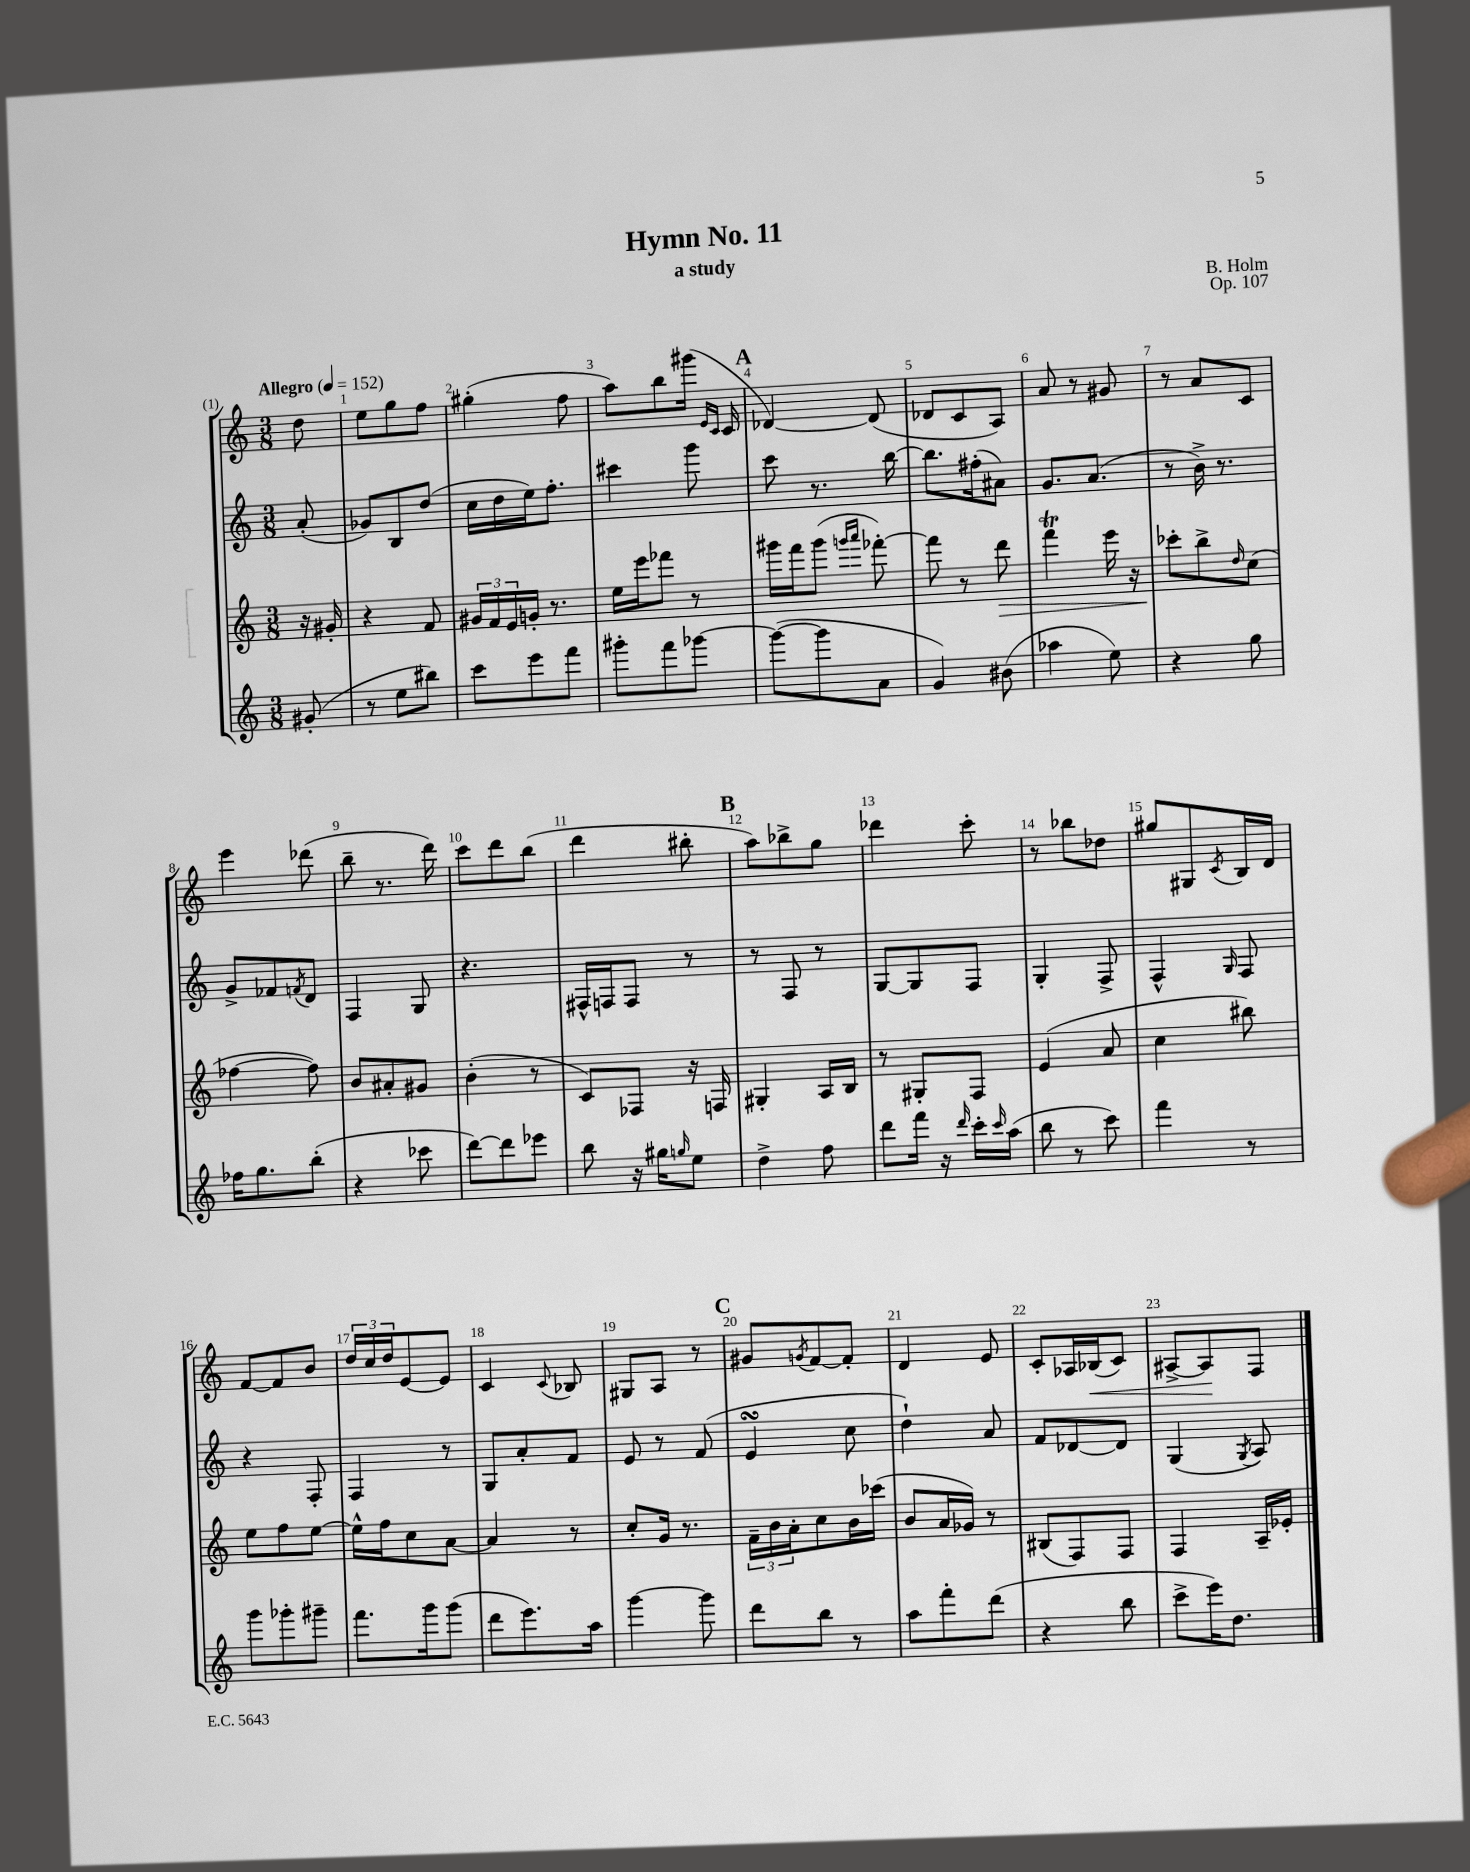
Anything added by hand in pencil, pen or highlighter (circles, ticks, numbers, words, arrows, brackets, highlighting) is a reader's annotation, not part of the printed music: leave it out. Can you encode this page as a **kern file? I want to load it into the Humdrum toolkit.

**kern	**kern	**kern	**kern
*staff4	*staff3	*staff2	*staff1
*clefG2	*clefG2	*clefG2	*clefG2
*k[]	*k[]	*k[]	*k[]
*M3/8	*M3/8	*M3/8	*M3/8
*MM152	*MM152	*MM152	*MM152
(8g#'	16r	(8a'	8dd
.	16g#'	.	.
=	=	=	=
8r	4r	8g-)	8ee
8ee	.	8B	8gg
8bb#)	8f	(8dd	8ff
=	=	=	=
8ccc	24g#	16cc	(4gg#'
.	24f	.	.
.	.	16dd	.
.	24e	.	.
8eee	16g'	16ee)	.
.	8.r	8.ff'	.
8fff	.	.	8ff
=	=	=	=
8ggg#'	16ee	4ccc#	8aa)
.	16eee	.	.
8fff	8fff-	.	8bb
[8ggg-	8r	8ggg	(16ggg#
.	.	.	16qqe
.	.	.	16qqc
.	.	.	16c
=	=	=	=
(8ggg-_	16ggg#	8ccc	[4d-)
.	16fff	.	.
8ggg-]	(8ggg#	8.r	.
.	16qqggg	.	.
.	16qqaaa	.	.
8a	[8fff-')	.	(8d-]
.	.	[16bb	.
=	=	=	=
4g)	8fff-]	8.bb]	8d-
.	8r	.	8c
.	.	(16ff#'	.
(8b#	8ddd	8a#)	8A)
=	=	=	=
4aa-	4fff	8.g	8a
.	.	.	8r
.	.	(8.a	.
8ee)	16eee	.	8g#
.	16r	.	.
=	=	=	=
4r	8ccc-'	8r	8r
.	8bb^	16b^)	8a
.	.	8.r	.
.	16qqdd	.	.
8gg	(8cc	.	8c
=	=	=	=
16ff-	[4ff-	8g^	4eee
8.gg	.	.	.
.	.	8f-	.
.	.	8qf	.
(8bb'	8ff-])	8d	(8ddd-
=	=	=	=
4r	8b	4F	8bb~
.	8a#'	.	8.r
8ccc-	8g#	8G	.
.	.	.	16ddd)
=	=	=	=
[8ddd)	(4b'	4.r	8ccc
8ddd]	.	.	8ddd
8eee-	8r	.	(8bb
=	=	=	=
8bb	8c)	16F#^^	4ddd
.	.	16F	.
16r	8F-	8F	.
16gg#	.	.	.
16qqgg	.	.	.
8ee	16r	8r	8bb#'
.	16F	.	.
=	=	=	=
4dd^	4G#'	8r	8aa)
.	.	8F	8bb-^
8ff	16A	8r	8gg
.	16B	.	.
=	=	=	=
8ddd	8r	[8G	4ddd-
16fff	8G#'	8G]	.
16r	.	.	.
16qqddd	.	.	.
16ccc'	8F	8F	8ccc'
16qqccc	.	.	.
(16aa	.	.	.
=	=	=	=
8bb	(4e	4G'	8r
8r	.	.	8bb-
8ccc)	8a	8F^	8dd-
=	=	=	=
4fff	4cc	4F^^	8gg#
.	.	.	8G#
.	.	16qqG	8qc
8r	8bb#)	8F	16B
.	.	.	16d
=	=	=	=
8ggg	8ee	4r	[8f
8ggg-'	8ff	.	8f]
8ggg#~	[8ee	8F'	8b
=	=	=	=
8.fff	16ee^^]	4F	24dd
.	.	.	24cc
.	16ff	.	.
.	.	.	24dd
.	8cc	.	[8e
16ggg	.	.	.
(8ggg	[8a	8r	8e]
=	=	=	=
8ddd	4a]	8G	4c
8.eee)	.	8a'	.
.	.	.	8qqc
.	8r	8f	8B-
16aa	.	.	.
=	=	=	=
[4ggg	8cc'	8e	8G#
.	16g	8r	8A
.	8.r	.	.
8ggg]	.	(8f	8r
=	=	=	=
8ddd	24f~	4e	8g#
.	24b	.	.
.	24a'	.	.
.	.	.	8qg
8bb	8cc	.	[8f
8r	16b	8cc	8f']
.	(16ccc-	.	.
=	=	=	=
8aa	8b	4dd`)	4d
8fff'	16a	.	.
.	16g-)	.	.
(8ddd	8r	8a	8e
=	=	=	=
4r	(8B#	8f	8c'
.	8F)	[8d-	16A-
.	.	.	(16B-
8bb	8F	8d-]	8c)
=	=	=	=
8ccc^	4F	(4G	[8A#^
16eee)	.	.	8A#]
8.dd	.	.	.
.	.	8qG	.
.	16A~	8A)	8F
.	16e-'	.	.
==	==	==	==
*-	*-	*-	*-
